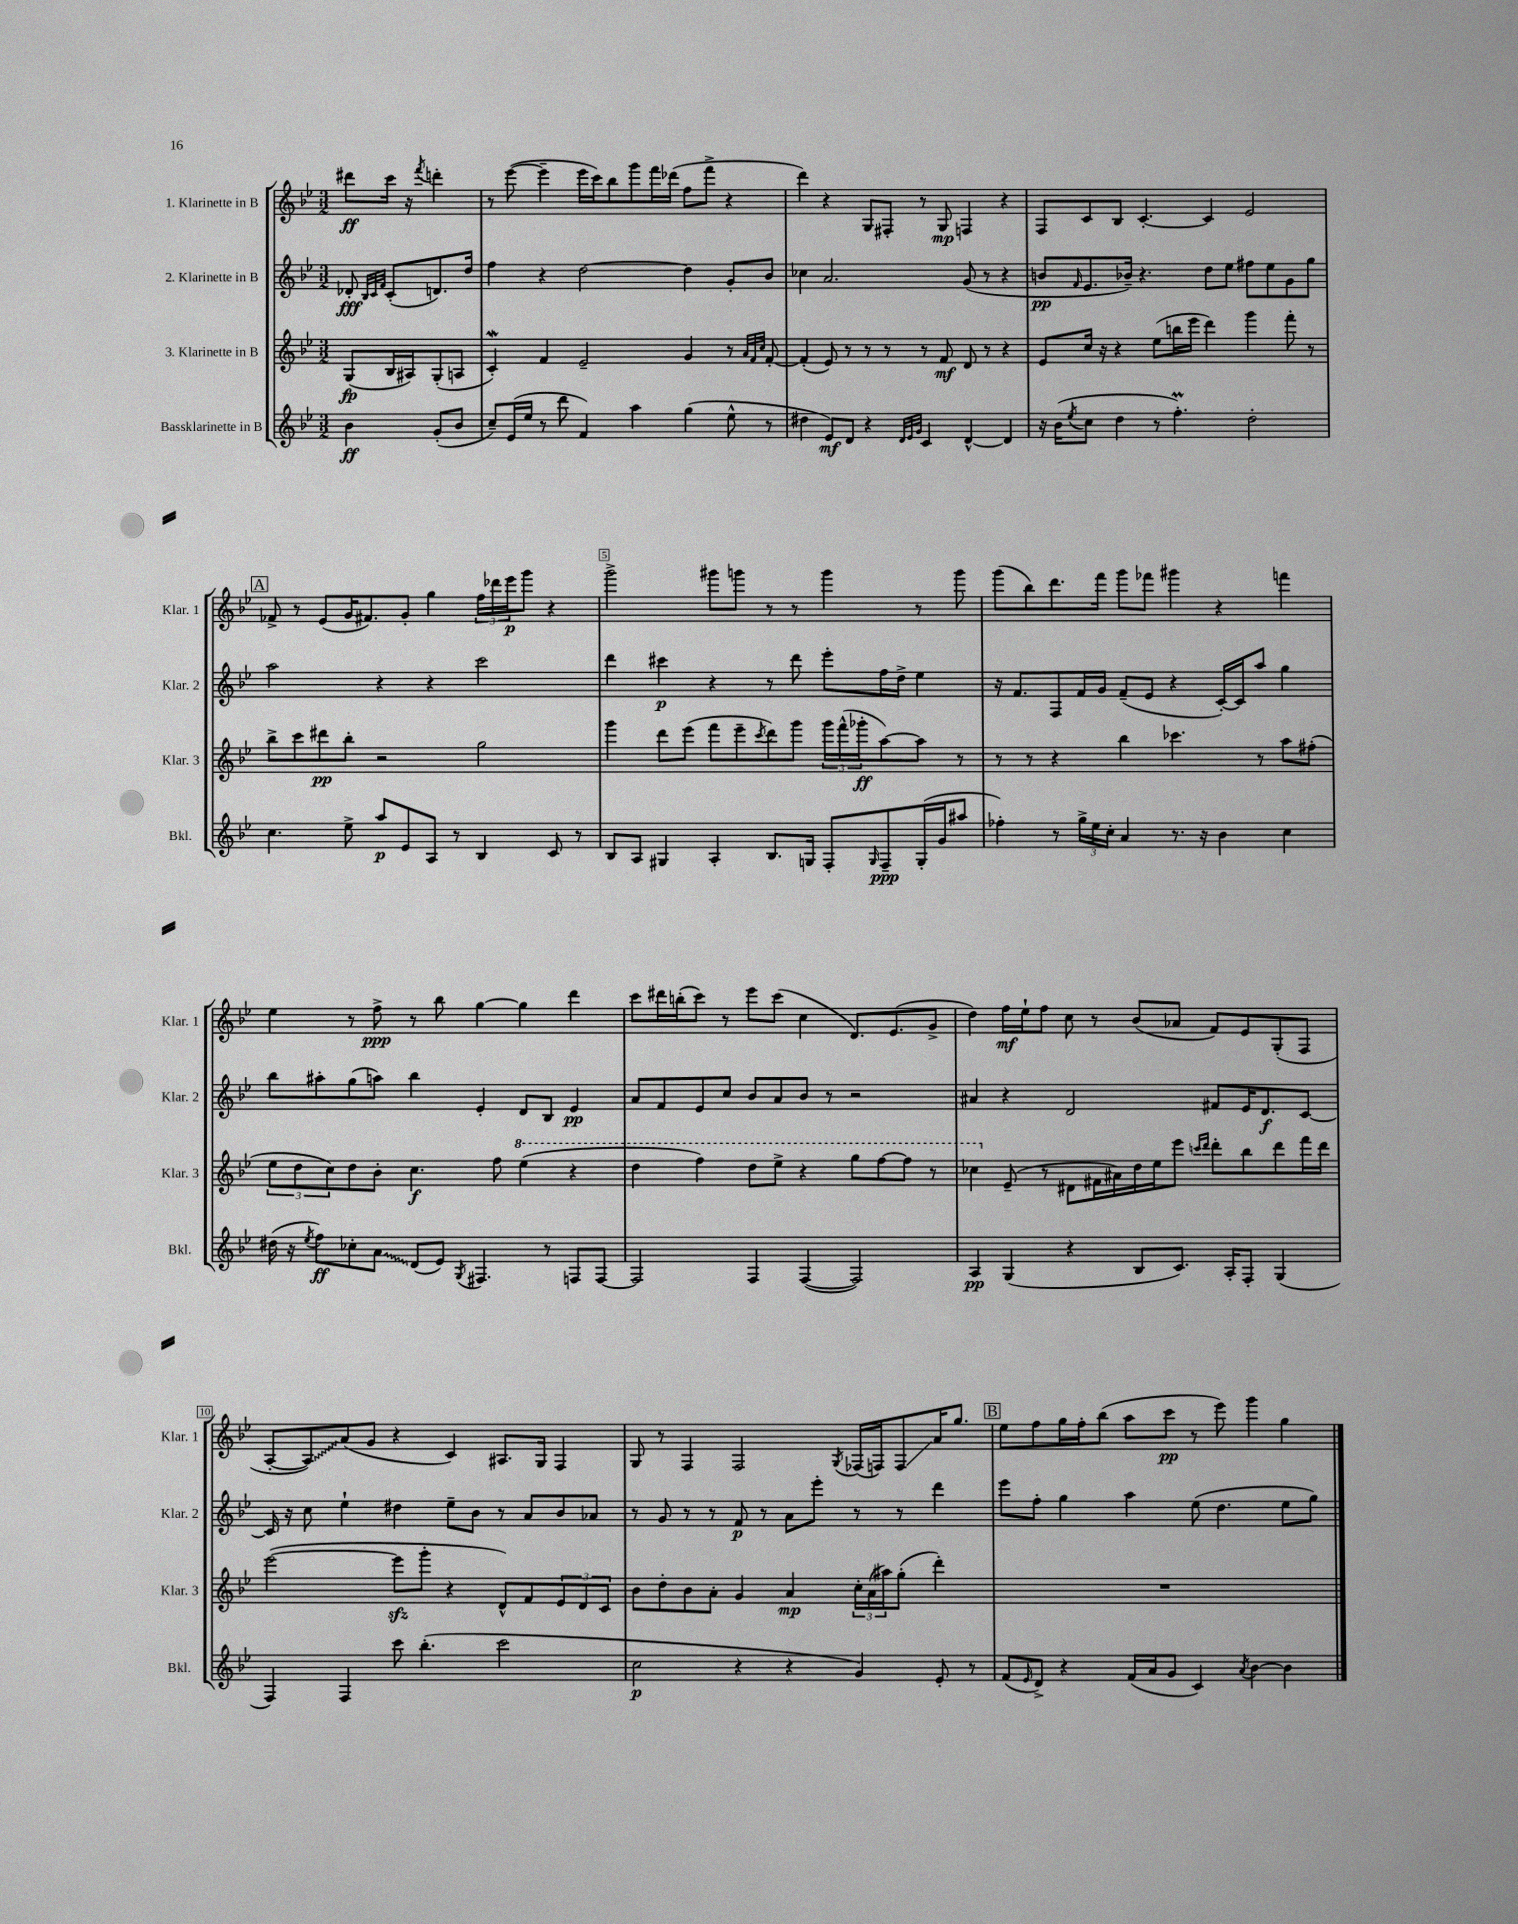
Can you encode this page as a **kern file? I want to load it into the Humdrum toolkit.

**kern	**kern	**kern	**kern
*staff4	*staff3	*staff2	*staff1
*clefG2	*clefG2	*clefG2	*clefG2
*k[b-e-]	*k[b-e-]	*k[b-e-]	*k[b-e-]
*M3/2	*M3/2	*M3/2	*M3/2
4b-	(8G	8d-'	8ddd#
.	.	32qqB-	.
.	.	32qqc	.
.	.	32qqf	.
.	16B-	(8c'	16ccc
.	16A#)	.	16r
.	.	.	8qfff
(8g'	(8G'	8.d)	4ddd'
8b-	8A	.	.
.	.	16dd	.
=	=	=	=
8cc~)	4c')	4ff	8r
(16e-	.	.	([8eee-
16ee-	.	.	.
8r	4f	4r	4eee-~]
8ddd	.	.	.
4f)	2e-~	[2dd	16eee-
.	.	.	16ccc)
.	.	.	8bb-
4aa	.	.	8ggg
.	.	.	16fff
.	.	.	(16ddd-
(4gg	4g	4dd]	8ff
.	.	.	8fff^
8ee-^^	8r	8g'	4r
.	32qqa	.	.
.	32qqf	.	.
.	32qqcc	.	.
8r	[8f'	8b-	.
=	=	=	=
4dd#	(4f']	4cc-	4ddd)
8e-)	8e-)	2.a	4r
8d	8r	.	.
4r	8r	.	8G
.	8r	.	8F#'
32qqd	.	.	.
32qqe-	.	.	.
32qqg	.	.	.
4c	8r	.	8r
.	8f	.	8G
[4d^^	8d	(8g	4F
.	8r	8r	.
4d]	4r	4r	4r
=	=	=	=
16r	8e-	8b	8F
(16b-	.	.	.
8qee-	.	16qqf	.
8cc	16cc	8.e-	8c
.	16r	.	.
4dd	4r	.	8B-
.	.	16b-~)	.
.	.	4.r	[4.c'
8r	(8ee-	.	.
4.ff')	16bb	.	.
.	16eee-	.	.
.	4ddd)	8dd	4c]
.	.	8ee-	.
2dd'	4ggg	8ff#	2e-
.	.	8ee-	.
.	8fff'	8g	.
.	8r	8gg	.
=	=	=	=
4.cc	8bb-^	2aa	8f-^
.	8ccc	.	8r
.	8ddd#	.	(8e-
8ee-^	8bb-'	.	16g
.	.	.	8.f#)
8aa	2r	4r	.
8e-	.	.	8g'
8A	.	4r	4gg
8r	.	.	.
4B-	2gg	2ccc	24ff
.	.	.	24ddd-
.	.	.	24eee-
.	.	.	8ggg
8c	.	.	4r
8r	.	.	.
=	=	=	=
8B-	4ggg	4ddd	2ggg^
8A	.	.	.
4G#	8ddd	4ccc#	.
.	(8eee-	.	.
4A'	8fff	4r	8ggg#
.	8eee-~	.	8ggg
.	8qccc	.	.
8.B-	8ddd)	8r	8r
.	8ggg	8ddd	8r
16G	.	.	.
8F'	24ggg	8eee-'	4ggg
.	(24fff^^	.	.
.	24ggg-'	.	.
16qqG	.	.	.
8F~	[8aa)	16ff	.
.	.	16dd^	.
(16G'	8aa]	4ee-	8r
16g	.	.	.
8aa#	8r	.	8ggg
=	=	=	=
4ff-')	8r	16r	(8ggg
.	.	8.f	.
.	8r	.	8bb-)
8r	4r	8F	8.ddd
24gg^	.	16f	.
24ee-	.	.	.
.	.	16g	16fff
24cc'	.	.	.
4a	4bb-	(8f~	8ggg
.	.	8e-	8fff-
8.r	4.ccc-	4r	4ggg#
16r	.	.	.
4b-	.	[16c')	4r
.	.	16c]	.
.	8r	8aa	.
4cc	8aa	4gg	4fff
.	(8ff#'	.	.
=	=	=	=
(16dd#	12ee-	8bb-	4ee-
16r	.	.	.
.	12dd	.	.
8qee-	.	.	.
8ff)	.	8aa#'	.
.	12cc)	.	.
8cc-'	8dd	(8gg	8r
8a	8b-'	8aa)	8ff^
(8d	4.cc	4bb-	8r
8e-)	.	.	8bb-
8qG	.	.	.
4.F#	.	4e-'	[4gg
.	8ff	.	.
.	(4eee-	8d	4gg]
8r	.	8B-	.
8F	4r	4e-	4ddd
[8F	.	.	.
=	=	=	=
2F]	4ddd	8a	8ccc
.	.	8f	16ddd#
.	.	.	(16bb'
.	4fff)	8e-	8ccc)
.	.	8cc	8r
4F	8ddd	8b-	8eee-
.	8eee-^	8a	(8ccc
([4F	4r	8b-	4cc
.	.	8r	.
2F])	8ggg	2r	8.d)
.	[8fff	.	.
.	.	.	(8.e-
.	8fff]	.	.
.	8r	.	8g^
=	=	=	=
4A	4ccc-	4a#	4dd)
(4G	(8e-~	4r	16ff
.	.	.	16ee-`
.	8r	.	8ff
4r	8d#	2d	8cc
.	16f#	.	8r
.	16a#)	.	.
8B-	16dd	.	(8b-
.	16ee-	.	.
8.c)	8eee-	.	8a-
.	16qqccc	.	.
.	16qqddd	.	.
.	8ddd'	8f#	8f)
16A'	.	.	.
8F'	8bb-	16e-	8e-
.	.	8.d	.
(4G	8ddd	.	(8G'
.	16fff	[8c	8F
.	16ddd	.	.
=	=	=	=
4F)	([2eee-	16c]	[8A'
.	.	16r	.
.	.	8cc	8A])
4F	.	4ee-`	(8a
.	.	.	8g
8ccc	8eee-]	4dd#	4r
(4.bb-'	8ggg'	.	.
.	4r	8ee-~	4c)
.	.	8b-	.
2ccc	8d^^)	8r	8.A#
.	8f	8a	.
.	.	.	16G
.	12e-	8b-	4F
.	12d	.	.
.	.	8a-	.
.	12c	.	.
=	=	=	=
2cc	8b-	8r	8G
.	8dd'	8g	8r
.	8b-	8r	4F
.	8a'	8r	.
4r	4g	8f	2F
.	.	8r	.
4r	4a	8a	.
.	.	8eee-'	.
.	.	.	8qG
4g)	24cc'	8r	(16F-
.	(24a	.	.
.	.	.	16F)
.	24aa#)	.	.
.	(8gg'	8r	8F
8e-'	4ddd')	4ddd	16a
.	.	.	8.gg
8r	.	.	.
=	=	=	=
(8f	1.r	8eee-	8ee-
16qqe-	.	.	.
8d^)	.	8ff'	8ff
4r	.	4gg	16gg
.	.	.	16ff'
.	.	.	(8bb-
(16f	.	4aa	8aa
16a	.	.	.
8g	.	.	8ccc
4c)	.	(8ee-	8r
.	.	4.dd	8eee-)
8qa	.	.	.
[4b-	.	.	4ggg
4b-]	.	8ee-	4gg
.	.	8gg)	.
==	==	==	==
*-	*-	*-	*-
